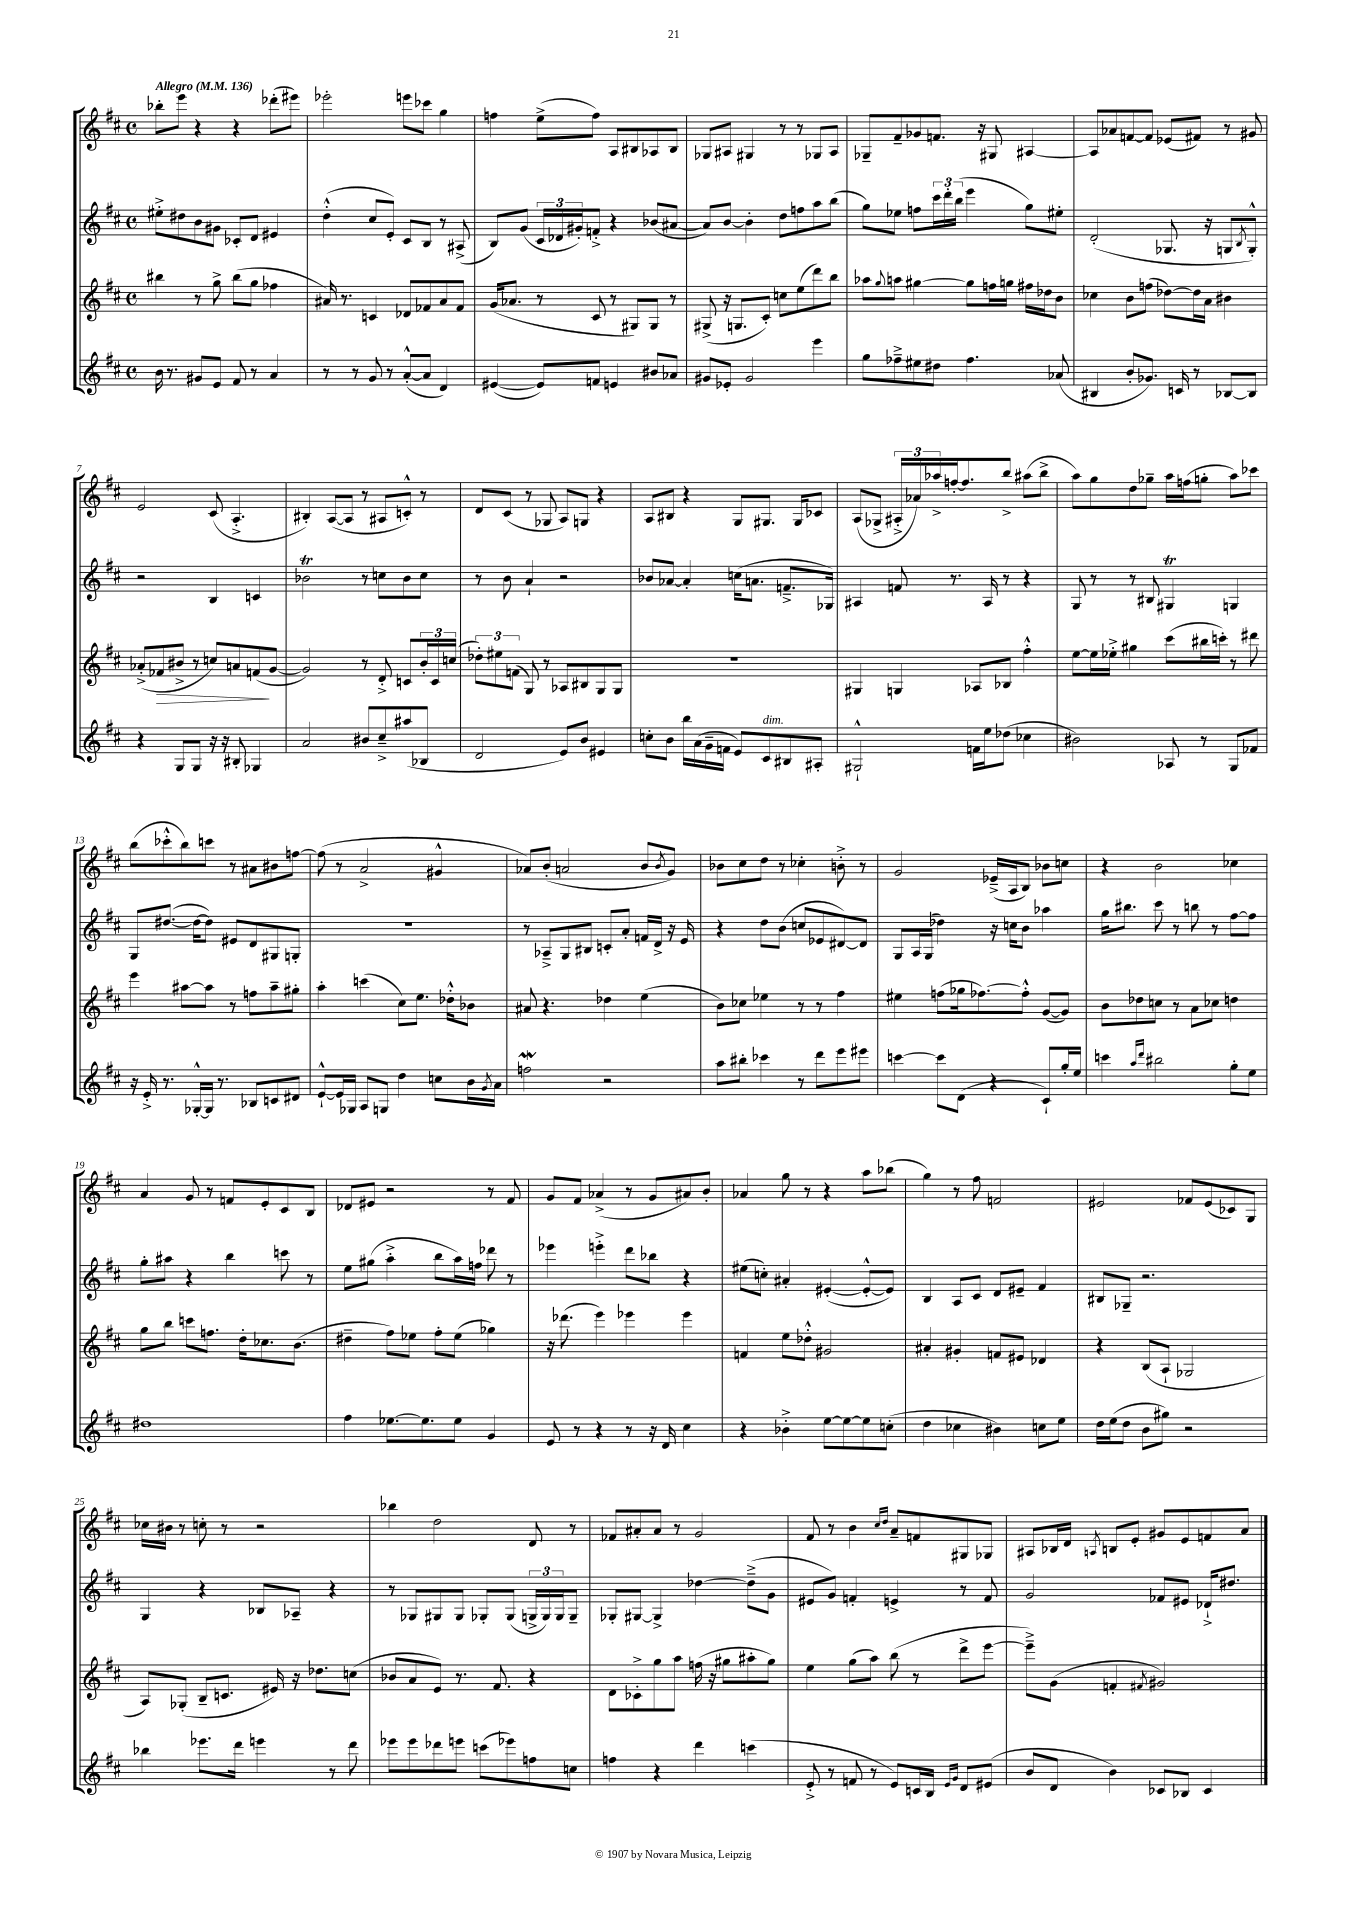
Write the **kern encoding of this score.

**kern	**kern	**dynam	**kern	**kern
*part4	*part3	*part3	*part2	*part1
*staff4	*staff3	*staff3	*staff2	*staff1
*clefG2	*clefG2	*	*clefG2	*clefG2
*k[f#c#]	*k[f#c#]	*	*k[f#c#]	*k[f#c#]
*M4/4	*M4/4	*	*M4/4	*M4/4
*met(c)	*met(c)	*	*met(c)	*met(c)
*MM136	*MM136	*	*MM136	*MM136
=1	=1	=1	=1	=1
!	!	!	!	!LO:TX:a:B:t=Allegro
16b\	4bb#X\	.	8ee#X'^\L	8bb-X'\L
8.r	.	.	.	.
.	.	.	8dd#X\	8eee\J
8g#X/L	8r	.	8b\	4r
8e/J	8gg^\	.	8g#X\J	.
8f#/	(8bb#\L	.	8c-X'/L	4r
8r	8gg\J	.	8d/J	.
4a/	4ff-X\	.	4e#X/	(8ddd-X'\L
.	.	.	.	8eee#X\J)
=2	=2	=2	=2	=2
8r	16a#X/)	.	(4dd'^^\	2eee-X'\
.	8.r	.	.	.
8r	.	.	.	.
8g/	4cn/	.	8cc#/L	.
8r	.	.	8e'/J)	.
([8a'^^/L	8d-X/L	.	8c#/L	8eeen\L
8a/J]	8f-X/	.	8B/J	8ccc-X\J
4d/)	8a#/	.	8r	4gg\
.	8f-/J	.	(8A#X^/	.
=3	=3	=3	=3	=3
([4e#X/	(16g/KL	.	8B/L)	4ffn\
.	8.a-X/J	.	.	.
.	.	.	(8g/J	.
8e#/L])	8r	.	24c#/LL	(8ee^\L
.	.	.	24d-X/	.
.	.	.	24g#X'/J)	.
8fn/J	8c#/	.	8fn'^/J	8ff\J)
4en/	8r	.	4r	8A/L
.	8G#X/L)	.	.	8B#X/
8b#X/L	8G#/J	.	(8b-X/L	8A-X/
8a-X/J	8r	.	[8a#X/J	8B#/J
=4	=4	=4	=4	=4
8g#X/L	(8G#X^/	.	8a#/L])	8G-X/L
8e-X'/J	16r	.	[8b/J	8A#X/J
.	8.Gn/L	.	.	.
2g#/	.	.	4b'\]	4G#X/
.	8c#'/J)	.	.	.
.	8ccn\L	.	8dd\L	8r
.	(8ee\	.	8ffn\	8r
4eee\	8ddd\)	.	8aa\	8G-X/L
.	8bb\J	.	(8bb\J	8A#/J
=5	=5	=5	=5	=5
8gg\L	8aa-X\L	.	8gg\L)	8G-X~/L
.	8qqgg/	.	.	.
8ff-X~^\	8aan\J	.	8ee-X\J	8f#~/
8ee#X\	[4gg#X\	.	8ffn\L	8g-X/
8dd#X\J	.	.	24ccc#\L	8.fn/J
.	.	.	24ddd'\	.
.	.	.	(24bb\JJ	.
4.ff-\	8gg#\L]	.	4eee\	.
.	.	.	.	16r
.	16ffn\L	.	.	8G#X/
.	16ggn\JJ	.	.	.
.	16ff#X\LL	.	8gg\L)	[4A#X/
.	16dd-X\J	.	.	.
(8a-X/	8b\J	.	8ee#X'\J	.
=6	=6	=6	=6	=6
4B#X/	4cc-X\	.	(2d'/	8A#/L]
.	.	.	.	8a-X/
8b'/L	8b\L	.	.	[8fn/
8.g-X/J)	(8ffn\J	.	.	8f/J]
.	[8dd-X\L)	.	8.G-X/	(8e-X/L
16cn/	.	.	.	.
8r	16dd-\L]	.	.	8f#X/J)
.	16a\JJ	.	16r	.
[8B-X/L	4b#X\	.	8Gn/L	8r
.	.	.	8qB/	.
8B-/J]	.	.	8G'^^/J)	8g#X/
!!LO:LB:g=z
=7	=7	=7	=7	=7
4r	(8a-X'^/L	.	2r	2e/
!	!	!LO:HP:b	!	!
.	8f-X/	>	.	.
8G/L	8b#X^/J	.	.	.
8G/J	8r	.	.	.
16r	8ccn/L)	.	4B/	(8c#/
16r	.	.	.	.
8B#X'/	8an/	.	.	4.A'^/
4G-X/	(8fn/	.	4cn/	.
.	[8g/J	]	.	.
=8	=8	=8	=8	=8
2a/	2g/])	.	2b-XT\	4B#X'/)
.	.	.	.	([8A/L
.	.	.	.	8A/J]
8b#X/L	8r	.	8r	8r
8cc#~^/	8d'^/	.	8ccn\L	8A#X/L
(8aa#X/	8cn/L	.	8b-\	8cn'^^/J)
8B-X/J	24b'/L	.	8cc\J	8r
.	24c/	.	.	.
.	(24ccn/JJ	.	.	.
=9	=9	=9	=9	=9
2d/	12dd-X'\L)	.	8r	8d/L
.	12ee#X\	.	.	.
.	.	.	8b\	(8c#/J
.	(12fn\J	.	.	.
.	8G/)	.	4a`/	8r
.	8r	.	.	8G-X/
8e/L)	8A-X/L	.	2r	8A/L)
8b/J	8B#X/	.	.	8Gn/J
4e#X/	8G/	.	.	4r
.	8G/J	.	.	.
=10	=10	=10	=10	=10
8ccn'\L	1r	.	8b-X/L	8A/L
8b\J	.	.	[8a-X/J	8B#X/J
16bb\LL	.	.	4a-'/]	4r
(16a\	.	.	.	.
16g~\	.	.	.	.
16fn\JJ	.	.	.	.
8e/L)	.	.	(16ccn\KL	8G/L
.	.	.	8.an\J	.
!LO:TX:a:i:t=dim.	!	!	!	!
8c#/	.	.	.	8.G#X/J
8B#X/	.	.	8.fn~^/L	.
.	.	.	.	16G#/KL
8A#X'/J	.	.	.	8c-X/J
.	.	.	16G-X/Jk)	.
=11	=11	=11	=11	=11
2G#X`^^/	4G#X/	.	4A#X/	(8A/L
.	.	.	.	8G-X^/J
.	4Gn/	.	8fn/	24A#X'^/LL
.	.	.	.	24a-X/)
.	.	.	.	24aa-X^/
.	.	.	8.r	[16ffn'/J
.	.	.	.	8.ff/]
16fn\LL	8A-X/L	.	.	.
16ee\J	.	.	16A#/	.
(8dd-X\J	8B-X/J	.	8r	8bb^/J
4cc-X\	4ff#'^^\	.	4r	(8aa#X\L
.	.	.	.	8bb^\J
=12	=12	=12	=12	=12
2b#X\)	[8ee\L	.	8G/	8aa\L)
.	16ee\L]	.	8r	8gg\
.	16ee-X'^\JJ	.	.	.
.	4gg#X\	.	8r	8dd\
.	.	.	8B#X/	8gg-X~\J
8A-X/	(8ccc#\L	.	4G#Xt/	16aa\LL
.	.	.	.	(16ffn\J
8r	16bb#X\L	.	.	8ggn'\J
.	16cccn'\JJ)	.	.	.
8G/L	8r	.	4Gn/	8aa\L)
8f-X/J	8ddd#X\	.	.	8ccc-X\J
!!LO:LB:g=z
=13	=13	=13	=13	=13
16r	4eee\	.	8G/L	(8bb\L
16e'^/	.	.	.	.
8.r	.	.	([8.dd#X/J	8ccc-X'^^\
.	[8aa#X\L	.	.	8bb\)
[16G-X'^^/LL	.	.	16dd#\KL_	.
16G-/JJ]	8aa#\J]	.	8dd#\J])	8cccn\J
8.r	.	.	.	.
.	8r	.	8e#X/L	8r
8B-X/L	8ffn\L	.	8d/	8a#X\L
8cn/	8aa#~\	.	8G#X/	8b#X\
8d#X/J	8gg#X'\J	.	8Gn'/J	[8ffn\J
=14	=14	=14	=14	=14
[8e`^^/L	4aa'\	.	1r	(8ff\]
16e/L]	.	.	.	8r
16G-X/JJ	.	.	.	.
8A/L	(4cccn\	.	.	2a^/
8Gn/J	.	.	.	.
4dd\	8cc#\L)	.	.	.
.	8.ee\J	.	.	.
8ccn\L	.	.	.	4g#X^^/
.	16dd-X'^^\KL	.	.	.
16b\L	8b-X\J	.	.	.
8qg/	.	.	.	.
16a\JJ	.	.	.	.
=15	=15	=15	=15	=15
2ffnw\	8a#X/	.	8r	8a-X/L)
.	4.r	.	8A-X~^/L	(8b'/J
.	.	.	8G/	2an/
.	.	.	8B#X/J	.
2r	4dd-X\	.	8cn'/L	.
.	.	.	8a'/J	.
.	(4ee\	.	16fn/LL	8b/L
.	.	.	16d^/JJ	.
.	.	.	.	8qb/
.	.	.	16r	8g/J)
.	.	.	16e/	.
=16	=16	=16	=16	=16
8aa\L	8b\L)	.	4r	8b-X\L
8bb#X'\J	8cc-X\J	.	.	8cc#\
4ccc-X\	4ee-X\	.	8dd\L	8dd\J
.	.	.	(8b\J	8r
8r	8r	.	8ccn/L	4cc-X'\
8ddd\L	8r	.	8e-X/	.
8eee\	4ff#\	.	[8d#X/)	8bn'^\
8eee#X\J	.	.	8d#/J]	8r
=17	=17	=17	=17	=17
[4cccn\	4ee#X\	.	8G/L	2g/
.	.	.	16A/L	.
.	.	.	(16G/JJ	.
8ccc\L]	(8ffn\L	.	4dd-X\)	.
(8d\J	16gg-X\k	.	.	.
.	[8.ff-X\)	.	.	.
4r	.	.	16r	(16e-X~^/LL
.	.	.	16ccn\KL	16A/J
.	8ff-'^^\J]	.	8b\J	8B/J)
8c#`/L)	([8g/L	.	4aa-X\	8b-X\L
16gg'/L	8g/J])	.	.	8ccn\J
16ee/JJ	.	.	.	.
=18	=18	=18	=18	=18
4cccn\	8b\L	.	16gg\KL	4r
.	.	.	8.bb#X\J	.
.	8dd-X\	.	.	.
16qqaa/LL	.	.	.	.
16qqddd/JJ	.	.	.	.
2bb#X\	8ccn\J	.	8ccc#\	2b\
.	8r	.	8r	.
.	8a\L	.	8bbn\	.
.	8cc-X\J	.	8r	.
8gg'\L	4ddn\	.	[8ff#\L	4cc-X\
8ee\J	.	.	8ff#\J]	.
!!LO:LB:g=z
=19	=19	=19	=19	=19
1dd#X	8gg\L	.	8gg'\L	4a/
.	8bb\J	.	8aa#X\J	.
.	8cccn\L	.	4r	8g/
.	8.ffn\J	.	.	8r
.	.	.	4bb\	8fn/L
.	16dd'\KL	.	.	.
.	8.cc-X\	.	.	8e'/
.	.	.	8cccn\	8c#/
.	(8.b\J	.	.	.
.	.	.	8r	8B/J
=20	=20	=20	=20	=20
4ff#\	4dd#X~\	.	8ee\L	8d-X/L
.	.	.	(8gg#X\J	8e#X/J
[8.ee-X\L	8ff#\L)	.	4aa'^\	2r
.	8ee-X\J	.	.	.
8.ee-\]	.	.	.	.
.	8ff#'\L	.	8bb\L	.
8ee-\J	(8ee-\J	.	16aa\L)	.
.	.	.	16ffn\JJ	.
4g/	4gg-X\)	.	8ddd-X\	8r
.	.	.	8r	8f#/
=21	=21	=21	=21	=21
8e/	16r	.	4eee-X\	8g/L
.	(8.ddd-X\	.	.	.
8r	.	.	.	8f#/J
4r	4eee\)	.	4eeen'^\	(4a-X^/
8r	4eee-X\	.	8ddd\L	8r
16r	.	.	8bb-X\J	8g/L
16d/	.	.	.	.
4cc#\	4eee-\	.	4r	8a#X/)
.	.	.	.	8b'/J
=22	=22	=22	=22	=22
4r	4fn/	.	(8ee#X\L	4a-X/
.	.	.	8ccn'\J)	.
4b-X'^\	8ee\L	.	4a#X'/	8gg\
.	8dd-X'^^\J	.	.	8r
[8ee\L	2g#X/	.	([4e#X'/	4r
8ee\_	.	.	.	.
8ee\]	.	.	8e#'^^/L_	8aa\L
(8ccn'\J	.	.	8e#/J])	(8bb-X\J
=23	=23	=23	=23	=23
4dd\	4a#X'/	.	4B/	4gg\)
4cc-X\	4g#X'/	.	8A/L	8r
.	.	.	8c#/J	8ff#\
4b#X\)	8fn/L	.	8d/L	2fn/
.	8e#X/J	.	8e#X~/J	.
8ccn\L	4d-X/	.	4f#/	.
8ee\J	.	.	.	.
=24	=24	=24	=24	=24
16dd\LL	4r	.	8B#X/L	2e#X/
(16ee\J	.	.	.	.
8dd\J	.	.	8G-X~/J	.
8b\L	(8B/L	.	2.r	.
8gg#X\J)	8A`/J	.	.	.
2r	2G-X/	.	.	8f-X/L
.	.	.	.	(8e#/
.	.	.	.	8c-X/)
.	.	.	.	8G/J
!!LO:LB:g=z
=25	=25	=25	=25	=25
4bb-X\	8A/L)	.	4G/	16cc-X\LL
.	.	.	.	16b#X\JJ
.	(8G-X'/J	.	.	8r
8.eee-X\L	8B~/L	.	4r	8ccn'\
.	8.cn/J	.	.	8r
16ddd\Jk	.	.	.	.
4eeen\	.	.	8B-X/L	2r
.	16e#X/)	.	.	.
.	16r	.	8A-X~/J	.
.	8.dd-X\L	.	.	.
8r	.	.	4r	.
8ddd\	(8ccn\J	.	.	.
=26	=26	=26	=26	=26
8eee-X\L	8b-X/L	.	8r	4bb-X\
8eee-\	8a/	.	8G-X/L	.
8ddd-X\	8e/J)	.	8G#X/	2dd\
8eeen\J	8.r	.	8G#/J	.
(8cccn\L	.	.	8G-X'/L	.
.	8.f#/	.	.	.
8eee-X\)	.	.	(8G-/J	.
8ffn\	4r	.	24Gn^/LL	8d/
.	.	.	24G/)	.
.	.	.	24G/J	.
8ccn\J	.	.	8G~/J	8r
=27	=27	=27	=27	=27
4ffn\	8d\L	.	8G-X'/L	8f-X/L
.	8c-X'^\	.	[8G#X/J	8a#X'/
4r	8gg\	.	4G#^/]	8a#/J
.	8aa\J	.	.	8r
4ddd\	(16ffn\	.	[4dd-X\	2g/
.	16r	.	.	.
.	8gg#X\L	.	.	.
(4cccn\	8aa#X'\	.	(8dd-~^\L]	.
.	8gg#\J)	.	8g\J	.
=28	=28	=28	=28	=28
8e'^/	4ee\	.	8e#X/L	8f#/
8r	.	.	8g/J)	8r
8fn/	(8gg\L	.	4fn'/	4b\
8r	8aa\J)	.	.	.
.	.	.	.	16qqcc#/LL
.	.	.	.	16qqdd/JJ
8e/L)	(8bb\	.	4en^/	8a~/L
16cn/L	8r	.	.	8fn/
16B/JJ	.	.	.	.
16qqe/LL	.	.	.	.
16qqg/JJ	.	.	.	.
8d/L	8ddd^\L	.	8r	8G#X/
(8e#X/J	[8eee\J	.	8f/	8G-X/J
=29	=29	=29	=29	=29
8b/L	8eee~^\L])	.	2g/	8A#X/L
8d/J	(8g\J	.	.	16B-X/L
.	.	.	.	16d/JJ
.	.	.	.	8qAn/
4b\)	4fn'/	.	.	8Bn/L
.	.	.	.	8e'/J
.	8qf#X/	.	.	.
8c-X/L	2g#X/)	.	8f-X/L	8g#X/L
8B-X/J	.	.	8e#X/J	8e/
4c-/	.	.	16d-X`^/KL	8fn/
.	.	.	8.dd#X/J	.
.	.	.	.	8a/J
==	==	==	==	==
*-	*-	*-	*-	*-
